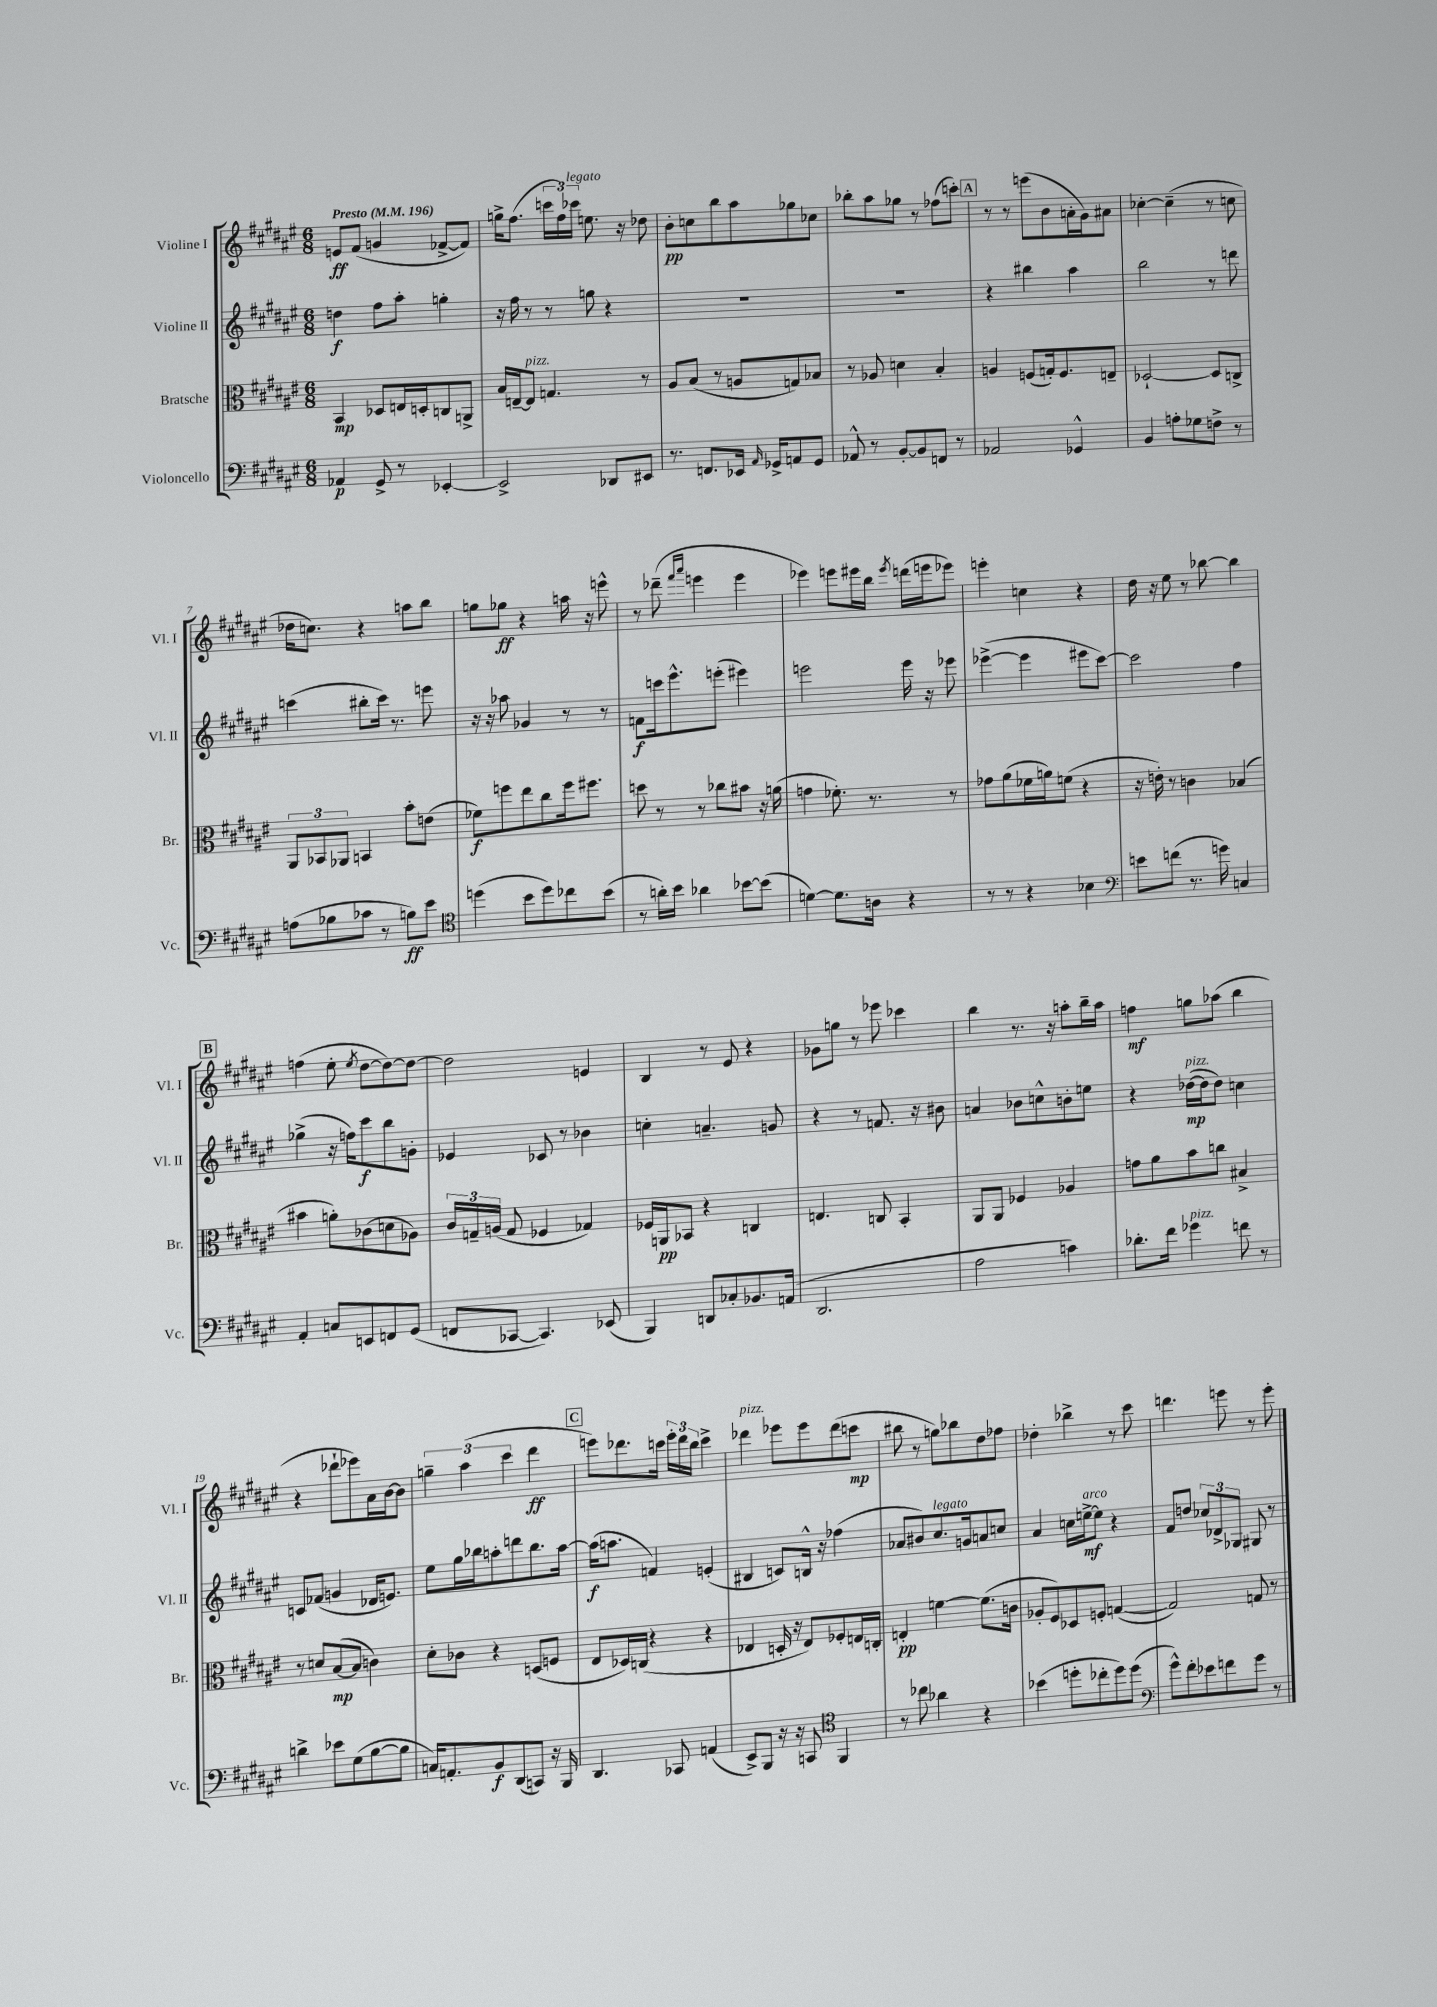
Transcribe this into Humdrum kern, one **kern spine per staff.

**kern	**kern	**kern	**kern
*staff4	*staff3	*staff2	*staff1
*clefF4	*clefC3	*clefG2	*clefG2
*k[f#c#g#d#a#e#]	*k[f#c#g#d#a#e#]	*k[f#c#g#d#a#e#]	*k[f#c#g#d#a#e#]
*M6/8	*M6/8	*M6/8	*M6/8
*MM196	*MM196	*MM196	*MM196
4AA-	4BB	4dd	8e
.	.	.	(8f#
8GG#^	8D-	8ff#	4g
8r	16E	8aa#'	.
.	16D'	.	.
[4EE-'	8C	4gg'	[8f-^
.	8AA^	.	8f-])
=	=	=	=
2EE-^]	16B	16r	16gg^
.	[16E~	16ff#	(8.ff#
.	8E]	8r	.
.	4.G	8r	24ccc
.	.	.	24ff#)
.	.	.	24ccc-
.	.	8gg	8.ee
8DD-	.	4r	.
.	.	.	16r
8EE#	8r	.	8dd-
=	=	=	=
8.r	8A#	2.r	8b'
.	(8B	.	8cc
8.FF	.	.	.
.	8r	.	8bb
16EE-	8A	.	8aa#
16qqAA#	.	.	.
16GG-^	.	.	.
8AA	8G)	.	8gg-
8GG-	8B-	.	8cc-
=	=	=	=
8AA-^^	8r	2.r	8bb-'
8r	8A-	.	8aa#
[8BB'	4d	.	8gg-
8BB]	.	.	8r
8FF	4B'	.	(8ff-
8r	.	.	8ccc')
=	=	=	=
2AA-	4A	4r	8r
.	.	.	8r
.	(8F	4bb#	(8eee
.	16G')	.	8b
.	8.F	.	.
4GG-^^	.	4aa#	16a'
.	.	.	16g#)
.	8E~	.	8a#
=	=	=	=
4BB	[2D-`	2bb	[4cc-'
8A'	.	.	(4cc-~]
8G-	.	.	.
8F^	8D-]	8r	8r
8r	8C^	8ddd	8cc
=	=	=	=
(8A	12AA#	(4ccc	16dd-
.	.	.	8.cc)
.	12BB-	.	.
8B-	.	.	.
.	12AA-	.	.
8c-	4BB	8bb#'	4r
8r	.	16ccc)	.
.	.	8.r	.
8B)	8b'	.	8aa
8e#	(8e	8eee	8bb
=	=	=	=
*clefC4	*	*	*
(4dd	8f-)	16r	8gg
.	.	16r	.
.	8ff	8aa-	8gg-
8b	8ee#	4g-	4r
8dd)	8cc#	.	.
8cc-	16ff	8r	16aa
.	8.ff#	.	16r
(8b	.	8r	8eee^^
=	=	=	=
8r	8dd	8f	8r
16a')	8r	16ccc	(8ddd-~
16b	.	8.eee#^^	.
.	.	.	16qqfff#
.	.	.	16qqaaa#
4a-	8r	.	4eee
.	8cc-	(8eee'	.
[8b-	8b#	4eee#)	4eee
(8b-]	16r	.	.
.	(16a	.	.
=	=	=	=
[4d)	4g	2eee	4eee-)
8.d]	8.f-')	.	8eee
.	.	.	16eee#
16A	8.r	.	16bb
.	.	.	8qeee#
4r	.	16eee	(16ddd
.	.	16r	16eee
.	8r	8eee-	8eee-)
=	=	=	=
8r	8g-	([4eee-^	4eee'
8r	(8a#	.	.
4r	16f-	4eee-]	4cc
.	16a)	.	.
.	(8f	.	.
4B-	4r	8eee#	4r
.	.	[8ccc#)	.
=	=	=	=
*clefF4	*	*	*
8e	16r	2ccc#]	16dd#
.	16e')	.	16r
(8f	8r	.	8ee#
8.r	4c	.	8r
.	.	.	[8bb-
16g)	.	.	.
4C	(4B-	4ff#	4bb-]
=	=	=	=
4AA#'	4b#	(4gg-^	(4ff
8C	8a')	16r	8ee#'
.	.	16ff)	.
.	.	.	8qee#
8EE	(8c-	8ccc#	[8dd#
8FF	8d	8bb	8dd#_)
(8GG#	8A-)	8g'	8dd#_
=	=	=	=
8FF	24c#	4e-	2dd#]
.	24G~	.	.
.	(24A	.	.
[8CC-	8G	.	.
4.CC-])	4F-	8c-	.
.	.	8r	.
.	4G-)	4b-	4e
(8EE-	.	.	.
=	=	=	=
4BBB)	16F-	4cc'	4B
.	16AA	.	.
.	8BB-	.	.
8DD	4r	4.a~	8r
8C-'	.	.	8e#
8.BB-	4C	.	4r
.	.	8g	.
(16AA	.	.	.
=	=	=	=
2.DD#	4.E	4r	8g-
.	.	.	8gg
.	.	8r	8r
.	8C	8.f	8eee-
.	4BB'	.	4ccc-
.	.	16r	.
.	.	8b#	.
=	=	=	=
2A#	8AA#	4a	4bb
.	8AA#	.	.
.	4F-	8b-	8.r
.	.	8cc^^	.
.	.	.	16r
4c)	4A-	8b'	8aa'
.	.	8ee	16bb~
.	.	.	16aa
=	=	=	=
8.d-'	8g	4r	4ff
.	8a#	.	.
16f#	.	.	.
4g-	8b	([16dd-	8gg
.	.	16dd-]	.
.	8cc	8dd-)	(8aa-
8f	4B#^	4cc	4bb
8r	.	.	.
=	=	=	=
4d^	8r	8c	4r
.	8d	(8f-	.
8e-	([8B	4g	8ddd-`
(8G#	8B]	.	8eee-)
[8B	4c)	16d-	16a#
.	.	8.e)	[16b
8B]	.	.	8b]
=	=	=	=
16C)	8d#'	8ee#	6gg~
8.AA'	.	.	.
.	8c-	16gg#	.
.	.	.	(6aa#
.	.	16bb-	.
8BB	4r	8aa'	.
.	.	.	6ccc#
(8DD#	.	8ddd	.
8CC)	(8D	8.bb-	4ddd#
16r	8F	.	.
16BBB	.	[16aa	.
=	=	=	=
4.DD#	8E#	(16aa]	8eee)
.	.	8.aa	.
.	16D-)	.	8.ddd-
.	(16C	.	.
.	4r	4f)	.
.	.	.	16ccc
8CC-	.	.	24eee'
.	.	.	24ddd-
.	.	.	24bb
(4AA	4r	(4e'	4ccc^
=	=	=	=
8EE#^)	4E-	4B#	4ddd-
8BBB	.	.	.
16r	16D'	8c)	8eee-
16r	16r	.	.
8CC	8E-)	16B^^	8eee-
.	.	16r	.
*clefC4	*	*	*
4FF#	8F-'	(4ff-	(8ddd-
.	16E	.	8ccc
.	16C'	.	.
=	=	=	=
8r	4E'	8a-	8bb#
8cc-	.	8b#)	8r
4a-	[4f	8.cc#	8gg)
.	.	.	8bb-
.	.	16g	.
4r	(8.f]	8a	8dd#
.	.	8cc	8ff-
.	16c	.	.
=	=	=	=
(4b-	8A-'	4a#	4dd-'
.	8F#)	.	.
8dd'	8D-	16cc	4bb-^
.	.	[16ee^	.
8cc-'	8F'	8ee]	.
8dd)	([4G	4r	8r
(8dd	.	.	8ccc#
=	=	=	=
*clefF4	*	*	*
8g#^^)	2G])	8f#	4.ddd
8f#'	.	8dd	.
8e-	.	12cc-	.
.	.	12d-^	.
8f	.	.	8eee
.	.	12G-	.
8g#	8G	8G#	8r
8r	8r	8r	8eee'
==	==	==	==
*-	*-	*-	*-
